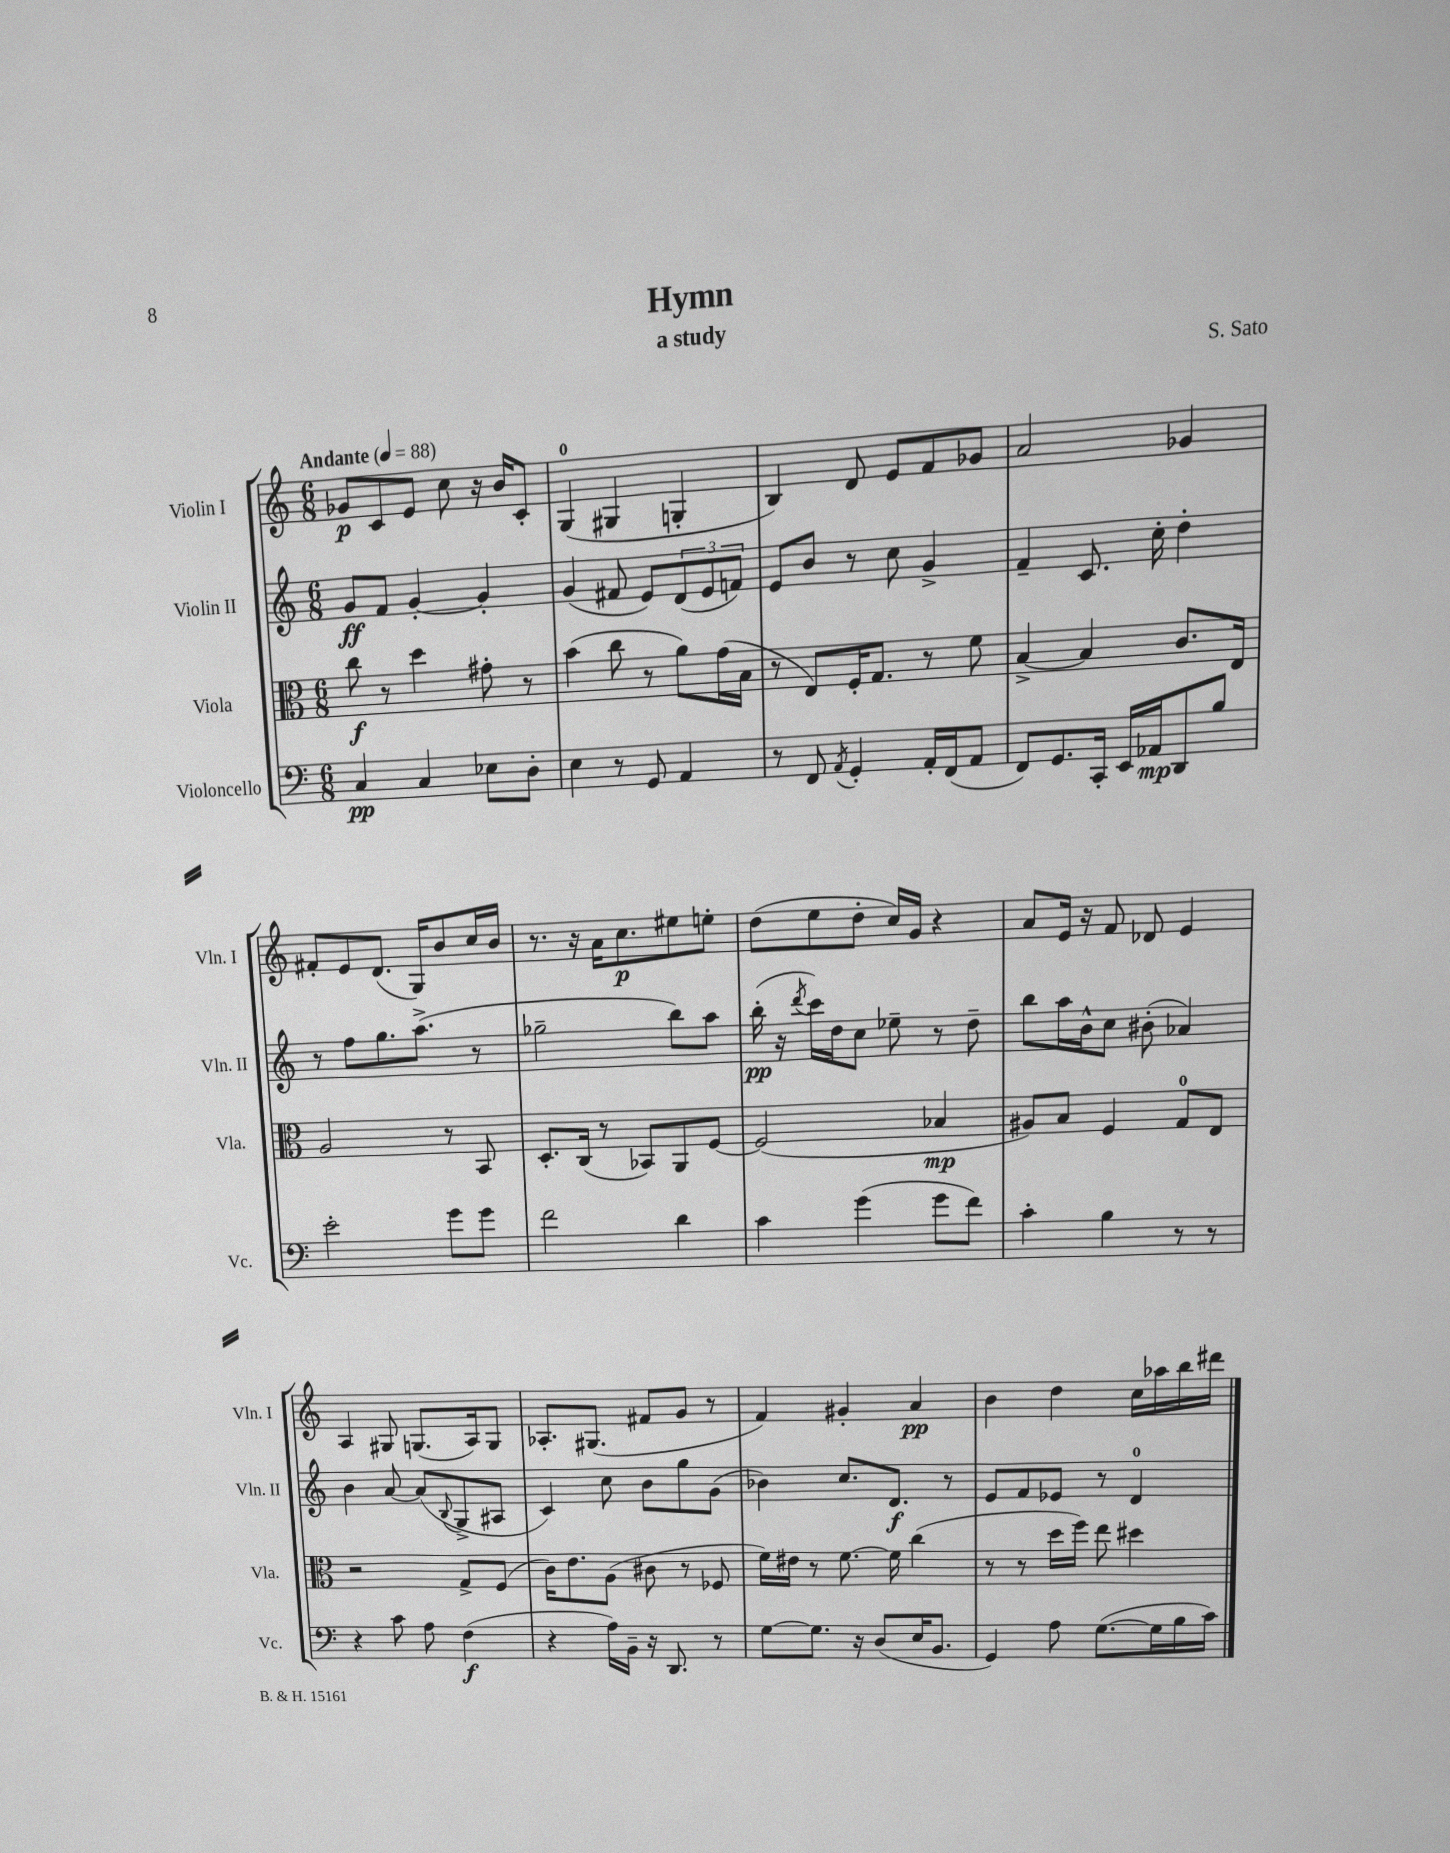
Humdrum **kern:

**kern	**kern	**kern	**kern
*staff4	*staff3	*staff2	*staff1
*clefF4	*clefC3	*clefG2	*clefG2
*k[]	*k[]	*k[]	*k[]
*M6/8	*M6/8	*M6/8	*M6/8
*MM88	*MM88	*MM88	*MM88
4C/	8cc\	8g/L	8g-/L
.	8r	8f/J	8c/
4C/	4dd\	[4g'/	8e/J
.	.	.	8cc\
8E-\L	8g#'\	4g'/]	16r
.	.	.	16b/LK
8D'\J	8r	.	8c'/J
=	=	=	=
4E\	(4b\	(4g/	(4G/
8r	8cc\	8f#/	4G#/
8GG/	8r	8e/L)	.
4AA/	8a\L)	(12d/	4G'/
.	.	12e/	.
.	(16g\L	.	.
.	.	12f/J)	.
.	16B\JJ	.	.
=	=	=	=
8r	8r	8e/L	4B/)
8FF/	8E/L)	8b/J	.
8qAA/	.	.	.
4GG'/	16F'/K	8r	8d/
.	8.G/J	.	.
.	.	8cc\	8e/L
16AA'/LL	8r	4g^/	8f/
(16FF/J	.	.	.
8AA/J	8f\	.	8g-/J
=	=	=	=
8FF/L)	[4B^/	4f~/	2a/
8.GG/	.	.	.
.	4B/]	8.c/	.
16CC'/Jk	.	.	.
16EE/LL	.	.	.
16AA-/J	.	16cc'\	.
8DD/	8.c/L	4dd'\	4g-/
8B/J	.	.	.
.	16E/Jk	.	.
=	=	=	=
2e'\	2A/	8r	8f#'/L
.	.	8ff\L	8e/
.	.	8.gg\	(8.d/J
.	.	(8.aa^\J	16G/LK)
8g\L	8r	.	8b/
8g\J	8BB/	8r	16cc/L
.	.	.	16b/JJ
=	=	=	=
2f\	8.D'/L	2gg-~\	8.r
.	(16C/Jk	.	16r
.	8r	.	16a\LK
.	.	.	8.cc\
.	8BB-/L)	.	.
4d\	8AA/	8bb\L)	8ee#\
.	[8F/J	8aa\J	8ee'\J
=	=	=	=
4c\	(2F/]	(16bb'\	(8dd\L
.	.	16r	.
.	.	8qddd/	.
.	.	16ccc\LL)	8ee\
.	.	16dd\J	.
(4g\	.	8cc\J	8dd'\J
.	.	8ee-~\	16cc/LL)
.	.	.	16g/JJ
8g\L	4B-/	8r	4r
8f\J)	.	8dd~\	.
=	=	=	=
4c'\	8A#/L)	8bb\L	8a/L
.	8B/J	16aa\L	16e/Jk
.	.	16b^^\J	16r
4B\	4F/	8cc\J	8f/
.	.	(8b#'\	8d-/
8r	8G/L	4a-/)	4e/
8r	8E/J	.	.
=	=	=	=
4r	2r	4b\	4A/
8c\	.	[8a/	8G#/
8A\	.	(8a/]L	(8.G/L
.	.	8qqB/	.
(4F\	8G^/L	8G^/	.
.	.	.	16A/k)
.	(8F/J	8A#/J	8G/J
=	=	=	=
4r	16c\LK)	4c/)	8.A-'/L
.	8.e\	.	.
.	.	.	(8.G#/J
16A\LL)	(8A\J	8cc\	.
16BB~\JJ	.	.	.
16r	8c#\	8b\L	8f#/L
8.DD/	.	.	.
.	8r	8gg\	8g/J
8r	8F-/	(8g\J	8r
=	=	=	=
[8G\L	16f\LL)	4b-\)	4f/)
.	16e#\JJ	.	.
8.G\]J	8r	.	.
.	[8.f\	8.cc/L	4g#'/
16r	.	.	.
(8D/L	.	.	.
.	16f\]	8.d/J	.
16E/K	(4cc\	.	4a/
8.BB/J	.	.	.
.	.	8r	.
=	=	=	=
4GG/)	8r	8e/L	4b\
.	8r	8f/	.
8A\	16dd\LL	8e-/J	4dd\
.	16ff\JJ)	.	.
([8.G\L	8ee\	8r	.
.	4dd#\	4d/	16cc\LL
16G\]L	.	.	16aa-\
16B\	.	.	16bb\
16c\JJ)	.	.	16ddd#\JJ
==	==	==	==
*-	*-	*-	*-
